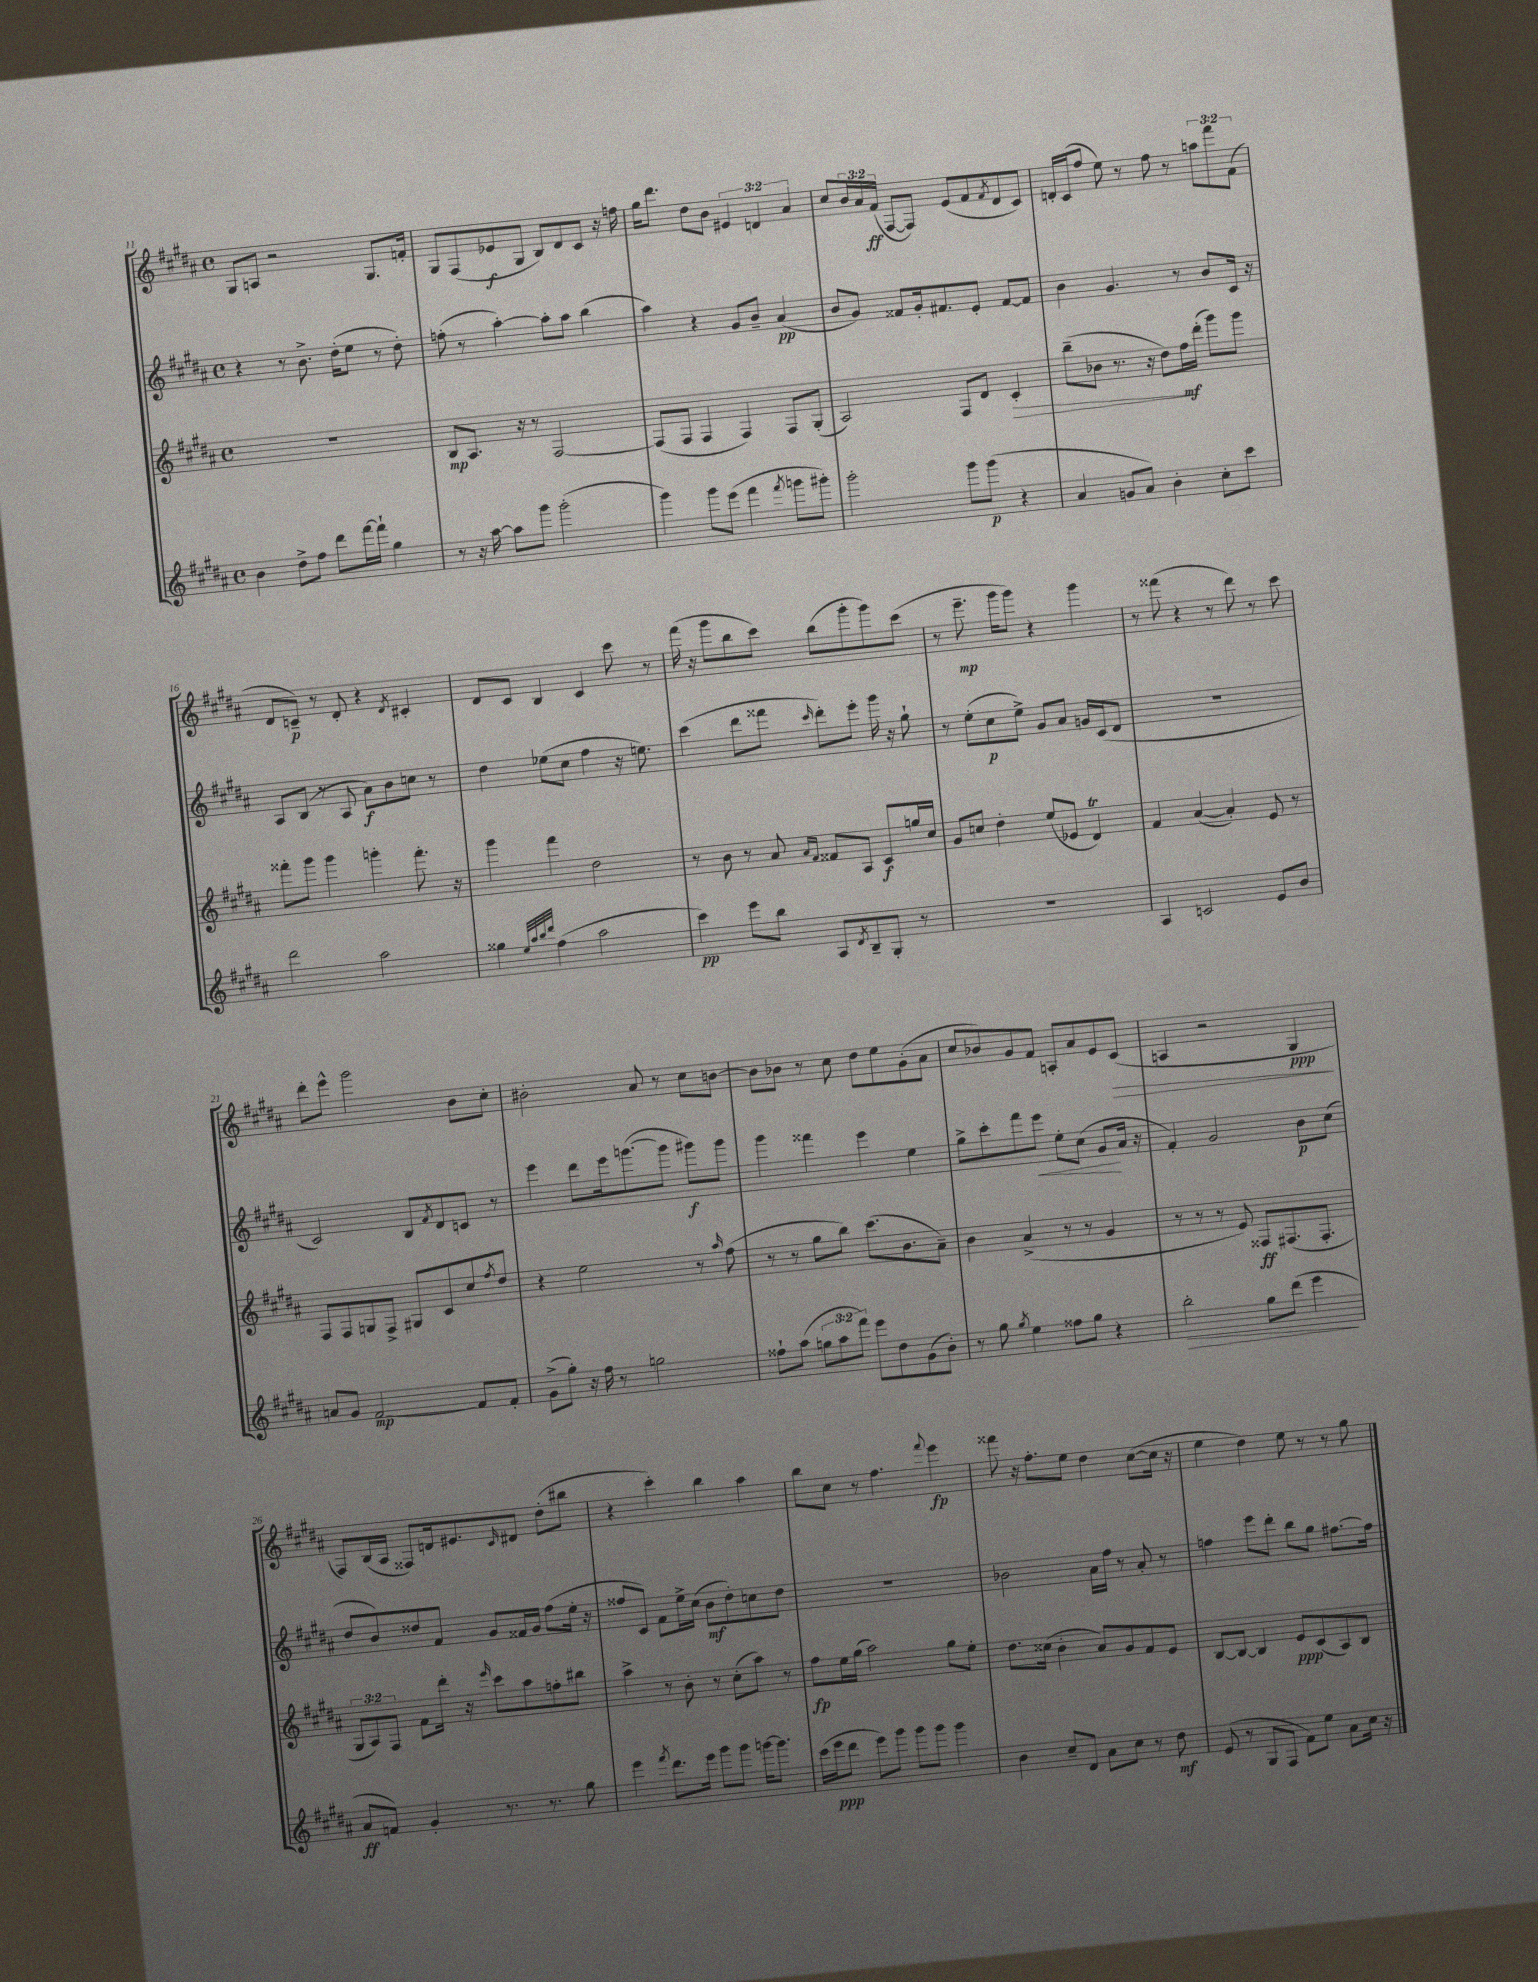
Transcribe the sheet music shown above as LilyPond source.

<<
\new StaffGroup <<
\new Staff = "s0" {
    \clef treble \key b \major \defaultTimeSignature \time 4/4 \override Staff.TupletNumber.text = #tuplet-number::calc-fraction-text
    gis8 a8 r2 gis8. f'16-. |
    gis8 fis8( ees'8\f gis8 b8) dis'8 cis'8 r16 f''16 |
    gis''16 dis'''8. dis''8 b'8 \tuplet 3/2 { eis'4 d'4 ais'4 } |
    cis''8 \tuplet 3/2 { b'16 ais'16 fis'16\ff( } fis8~ fis8) e'8( fis'8 \acciaccatura { fis'8 } dis'8 cis'8) |
    d'16-. cis'16( fis''8 e''8) r8 fis''8 r8 \tuplet 3/2 { a''8 fis'''8 fis'8( } |
    dis'8 c'8--\p) r8 dis'8-. r4 \acciaccatura { dis'8 } cis'4-. |
    dis'8 cis'8 b4 cis'4 cis'''8 r8 |
    fis'''16( r16 gis'''8 b''8 cis'''8) b''8( gis'''8-. gis'''8) cis'''8( |
    r8 e'''8.--\mp gis'''16 gis'''8) r4 gis'''4 |
    r8 fisis'''8( r4 r8 dis'''8) r8 cis'''8 |
    dis'''8-. e'''8-^ gis'''2 b'8 cis''8-. |
    bis'2-. ais'8 r8 cis''8 b'8~ |
    b'8 bes'8 r8 cis''8 dis''8 e''8 gis'8-.( ais'8 |
    cis''8 bes'8) gis'8 fis'8 a8-. ais'8 e'8 cis'8\>( |
    a4 r2 gis4\ppp\! |
    fis8) b16( ais16 fisis8) d'16 eis'8. \grace { cis'16 } dis'8 dis''8-.( bis''8 |
    r4 cis'''4-.) b''4 ais''4 |
    b''8 cis''8 r8 fis''4. \appoggiatura { fis'''8 } e'''4\fp |
    fisis'''8 r16 fis''8.-. e''8 dis''4 cis''8~( cis''16 r16 |
    e''4 dis''4) e''8 r8 r8 gis''8 \bar "|." |
}
\new Staff = "s1" {
    \clef treble \key b \major \defaultTimeSignature \time 4/4
    r4 r8 b'8.-> dis''16-.( e''8 r8 dis''8-.) |
    f''8-.( r8 ais''4~-.) ais''8-. ais''8 b''4( |
    ais''4) r4 gis'8 b'8-- ais'4\pp( |
    b'8 gis'8) fisis'8 gis'16-. fis'8. e'8-. fis'8~ fis'8 |
    b'4 gis'4. r8 b'8 cis'16 r16 |
    ais8 b8( r8 ais8 ais'8\f) b'8 c''8 r8 |
    dis''4 ees''8( cis''8 fis''4 r16 e''8.) |
    cis'''4( dis'''8 fisis'''8 \grace { cis'''16 } dis'''8-.) e'''8-. gis'''16 r16 gis''8-! |
    r8 e''8-.( cis''8\p e''8->) gis'8 ais'8 g'16 cis'16( dis'8 |
    R1 |
    cis'2) b8 \acciaccatura { fis'8 } dis'8 c'8 r8 |
    e'''4 dis'''8 e'''16 g'''8.~( g'''8 gis'''8\f) gis'''8 |
    gis'''4 fisis'''4 e'''4 e''4 |
    gis''8-> cis'''8-. fis'''8 e'''8\< e''8-. cis''8( gis'8\! ais'16 r16 |
    fis'4-.) gis'2 b'8\p cis''8( |
    dis''8 b'8) disis''8 fis'8 gis'8 fisis'16 gis'16 fis''8( e''16-. r16 |
    fisis''8 cis'8) fis'8 e''16-> cis''16( b'8\mf dis''8-.) c''8 dis''8 |
    R1 |
    bes'2 ais'16 fis''16 r8 ais'8-. r8 |
    f''4 e'''8 dis'''8-. b''8 gis''8 fis''8.~ fis''16 \bar "|." |
}
\new Staff = "s2" {
    \clef treble \key b \major \defaultTimeSignature \time 4/4 \override Staff.TupletNumber.text = #tuplet-number::calc-fraction-text
    R1 |
    b8\mp ais8. r16 r8 fis2~ |
    fis8( fis8 fis4 fis4) fis8 gis8-.( |
    ais2) fis8 dis'8 cis'4-.\> |
    b''8--( bes'8 r8. r16 dis''8) fis''16\mf\! dis'''16-.( gis'''8) gis'''8 |
    fisis'''8-. gis'''8 gis'''4 g'''4-. fisis'''8.-. r16 |
    gis'''4 fis'''4 dis''2 |
    r8 b'8 r8 ais'8 \grace { ais'16 fis'16 } fisis'8 ais8 cis'8\f g''16 cis''16 |
    gis'8 c''8 dis''4-. e''8( ees'8 dis'4\trill) |
    fis'4 ais'4~( ais'4-.) e'8 r8 |
    fis8 fis8 g8 fis8-> gis8 cis'8 cis''8 \acciaccatura { fis''8 } dis''8 |
    r4 e''2 r8 \grace { ais''16 } fis''8( |
    r8 r8 gis''8 b''8) cis'''8.( b'8. ais'8--) |
    b'4 ais'4->( r8 r8 gis'4 |
    r8 r8 r8 e'8) fisis8\ff fis8.( fis8.-. |
    \tuplet 3/2 { gis8 ais8) fis8 } fis'8 dis'''16-. r16 \grace { e'''16 } cis'''8 ais''8 f''8-. bis''8 |
    ais''4-> r8 b'8-. r8 cis''8-.( ais''8) r8 |
    fis''8\fp e''16 gis''16( ais''2) gis''8 e''8-. |
    dis''8. cisis''16( b'4-. ais'8) gis'8 fis'8 e'8 |
    b8~ b8~ b4 e'8\ppp cis'8( ais8) b8 \bar "|." |
}
\new Staff = "s3" {
    \clef treble \key b \major \defaultTimeSignature \time 4/4 \override Staff.TupletNumber.text = #tuplet-number::calc-fraction-text
    b'4 dis''8-> fis''8 dis'''8 fis'''16~ fis'''16-! gis''4 |
    r8 r16 ais''16~ ais''8 gis'''8 gis'''2-.( |
    gis'''4) gis'''8 e'''8( fis'''4 \acciaccatura { fis'''8 } g'''8 gis'''8-.) |
    gis'''2-. gis'''8 gis'''8\p( r4 |
    ais'4 g'8 ais'8) b'4-. cis''8-. cis'''8 |
    dis'''2 ais''2 |
    gisis''4 \grace { e''32 ais''32 b''32 dis'''32 } fis''4( ais''2 |
    cis'''4\pp) e'''8 b''8 ais8 \acciaccatura { dis'8 } b8-- gis8-. r8 |
    R1 |
    ais4 c'2 e'8 b'8 |
    a'8 gis'8 fis'2~\mp fis'8 fis'8-. |
    gis'8->( gis''8-.) r16 fis''16 r8 g''2 |
    fisis''8-! ais''8( \tuplet 3/2 { g''8 ais''8 fis'''8) } e'''8 dis''8 gis'8( b'8-.) |
    r8 gis''8 \acciaccatura { gis''8 } e''4 fisis''8 gis''8 r4 |
    b''2-.\> gis''8 dis'''8( e'''4\! |
    ais'8\ff f'8) gis'4-. r8. r8. gis''8 |
    e'''4 \acciaccatura { fis'''8 } dis'''8. e'''16 gis'''8 gis'''8 g'''16~ g'''8. |
    cis'''16( e'''16\ppp dis'''8 e'''8) gis'''8 gis'''8 gis'''8 gis'''4 |
    b'4 cis''8-- dis'8 ais'8 cis''8 r8 dis''8\mf |
    e'8( r8 gis8 fis8 fis'8) e''8 ais'8 cis''16 r16 \bar "|." |
}
>>
>>
\layout { \context { \Score currentBarNumber = #11 } }
